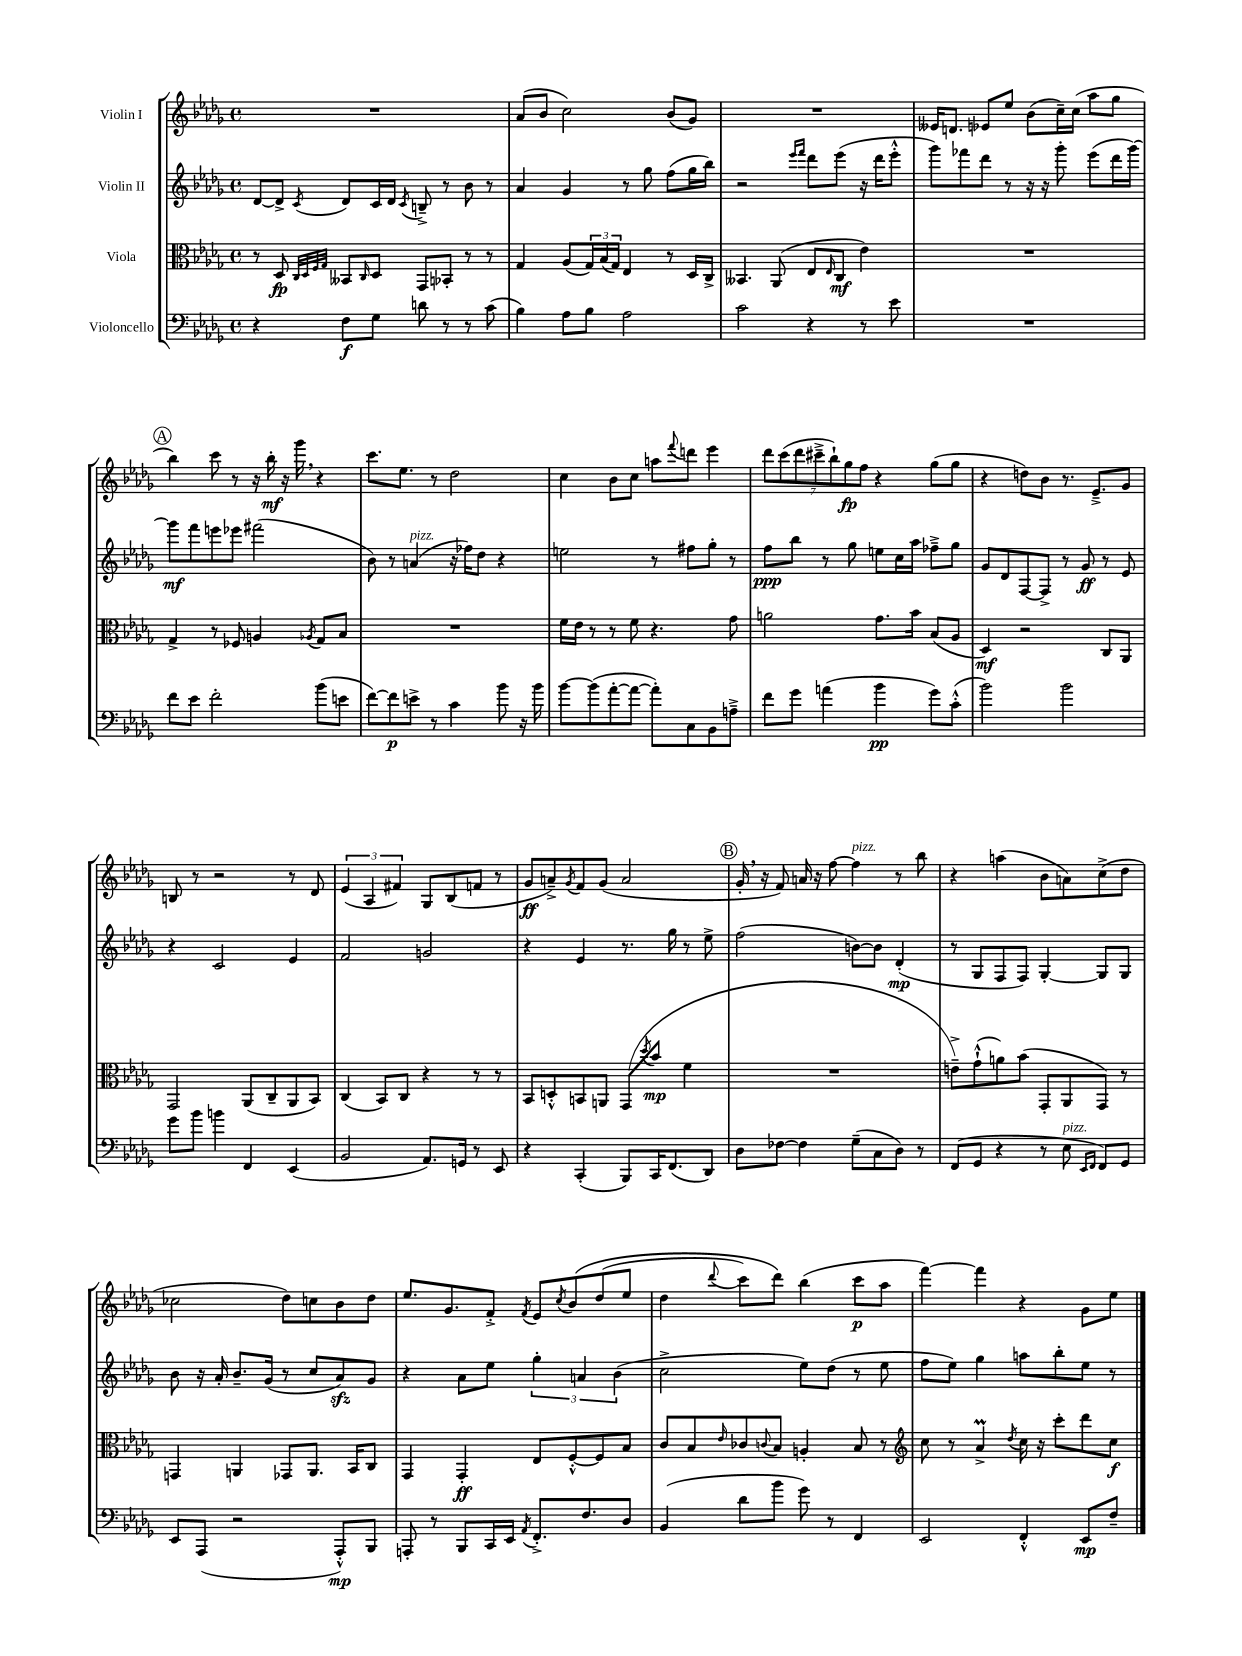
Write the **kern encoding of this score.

**kern	**dynam	**kern	**dynam	**kern	**dynam	**kern	**dynam
*part4	*part4	*part3	*part3	*part2	*part2	*part1	*part1
*staff4	*staff4	*staff3	*staff3	*staff2	*staff2	*staff1	*staff1
*I"Violoncello	*	*I"Viola	*	*I"Violin II	*	*I"Violin I	*
*clefF4	*	*clefC3	*	*clefG2	*	*clefG2	*
*k[b-e-a-d-g-]	*	*k[b-e-a-d-g-]	*	*k[b-e-a-d-g-]	*	*k[b-e-a-d-g-]	*
*M4/4	*	*M4/4	*	*M4/4	*	*M4/4	*
*met(c)	*	*met(c)	*	*met(c)	*	*met(c)	*
=1	=1	=1	=1	=1	=1	=1	=1
4r	.	8r	.	[8d-/L	.	1r	.
.	.	8D-/	fp	8d-^/J]	.	.	.
.	.	32qqC/LLL	.	.	.	.	.
.	.	32qqD-/	.	.	.	.	.
.	.	32qqF/	.	.	.	.	.
.	.	32qqG-/JJJ	.	8qc/	.	.	.
8F\L	f	8BB--X/L	.	8d-/L	.	.	.
.	.	16qqC/	.	.	.	.	.
8G-\J	.	8D-/J	.	16c/L	.	.	.
.	.	.	.	16d-/JJ	.	.	.
.	.	.	.	8qc/	.	.	.
8dn\	.	8GG-/L	.	8Bn~^/	.	.	.
8r	.	8BB-X'/J	.	8r	.	.	.
8r	.	8r	.	8b-\	.	.	.
(8c\	.	8r	.	8r	.	.	.
=2	=2	=2	=2	=2	=2	=2	=2
4B-\)	.	4G-/	.	4a-/	.	(8a-/L	.
.	.	.	.	.	.	8b-/J	.
8A-\L	.	(8A-/L	.	4g-/	.	2cc\)	.
8B-\J	.	24G-/L)	.	.	.	.	.
.	.	(24B-/	.	.	.	.	.
.	.	24G-/JJ)	.	.	.	.	.
2A-\	.	4E-/	.	8r	.	.	.
.	.	.	.	8gg-\	.	.	.
.	.	8r	.	(8ff\L	.	(8b-/L	.
.	.	16D-/LL	.	16gg-\L	.	8g-/J)	.
.	.	16C^/JJ	.	16bb-\JJ)	.	.	.
=3	=3	=3	=3	=3	=3	=3	=3
2c\	.	4.BB--X/	.	2r	.	1r	.
.	.	(8AA-/	.	.	.	.	.
.	.	.	.	16qqeee-/LL	.	.	.
.	.	.	.	16qqfff/JJ	.	.	.
4r	.	8E-/L	.	8ddd-\L	.	.	.
.	.	16qqE-/	.	.	.	.	.
.	.	8C/J	mf	(8eee-\J	.	.	.
8r	.	4e-\)	.	16r	.	.	.
.	.	.	.	16ddd-\KL	.	.	.
8e-\	.	.	.	8eee-'^^\J	.	.	.
=4	=4	=4	=4	=4	=4	=4	=4
1r	.	1r	.	8ggg-\L)	.	16e--X/KL	.
.	.	.	.	.	.	8.dn/J	.
.	.	.	.	8fff-X\	.	.	.
.	.	.	.	8ddd-\J	.	8e-X/L	.
.	.	.	.	8r	.	8ee-/J	.
.	.	.	.	16r	.	(8b-\L	.
.	.	.	.	16r	.	.	.
.	.	.	.	8ggg-'\	.	16cc~\L)	.
.	.	.	.	.	.	(16cc\JJ	.
.	.	.	.	(8eee-\L	.	8aa-\L	.
.	.	.	.	16ddd-\L	.	8gg-\J	.
.	.	.	.	[16ggg-\JJ)	.	.	.
!!LO:LB:g=z
!!LO:REH:place=s1:t=A
=5	=5	=5	=5	=5	=5	=5	=5
8f\L	.	4G-^/	.	8ggg-\L]	mf	4bb-\)	.
8e-\J	.	.	.	8fff\	.	.	.
2f'\	.	8r	.	8eeen\	.	8ccc\	.
.	.	8F-X/	.	8eee-X\J	.	8r	.
.	.	4An/	.	(2fff#X\	.	16r	.
.	.	.	.	.	.	16bb-'\	mf
.	.	.	.	.	.	16r	.
.	.	.	.	.	.	16ggg-,\	.
.	.	8qA-X/	.	.	.	.	.
(8b-\L	.	8G-/L	.	.	.	4r	.
8en\J	.	8B-/J	.	.	.	.	.
=6	=6	=6	=6	=6	=6	=6	=6
[8f\L)	.	1r	.	8b-\)	.	8.ccc\L	.
8f\]	p	.	.	8r	.	.	.
.	.	.	.	.	.	8.ee-\J	.
!	!	!	!	!LO:TX:a:i:t=pizz.	!	!	!
8en^\J	.	.	.	(4an/	.	.	.
8r	.	.	.	.	.	8r	.
4c\	.	.	.	16r	.	2dd-\	.
.	.	.	.	16ff-X\KL)	.	.	.
.	.	.	.	8dd-\J	.	.	.
8b-\	.	.	.	4r	.	.	.
16r	.	.	.	.	.	.	.
16b-\	.	.	.	.	.	.	.
=7	=7	=7	=7	=7	=7	=7	=7
[8b-\L	.	16f\LL	.	2een\	.	4cc\	.
.	.	16e-\JJ	.	.	.	.	.
(8b-\]	.	8r	.	.	.	.	.
[8a-'\	.	8r	.	.	.	8b-\L	.
8a-\J_	.	8f\	.	.	.	8cc\J	.
8a-'\L])	.	4.r	.	8r	.	8aan\L	.
.	.	.	.	.	.	8qqfff/	.
8C\	.	.	.	8ff#X\L	.	8dddn\J	.
8BB-\	.	.	.	8gg-'\J	.	4eee-\	.
8An~^\J	.	8g-\	.	8r	.	.	.
=8	=8	=8	=8	=8	=8	=8	=8
8f\L	.	2an\	.	8ff\L	ppp	14ddd-\L	.
.	.	.	.	.	.	(14ccc\	.
8g-\J	.	.	.	8bb-\J	.	.	.
.	.	.	.	.	.	14ddd-\	.
.	.	.	.	.	.	14ccc#X~^\	.
(4an\	.	.	.	8r	.	.	.
.	.	.	.	.	.	14bb-`\)	.
.	.	.	.	.	.	14gg-\	fp
.	.	.	.	8gg-\	.	.	.
.	.	.	.	.	.	14ff\J	.
4b-\	pp	8.g-\L	.	8een\L	.	4r	.
.	.	.	.	16cc\L	.	.	.
.	.	16b-\Jk	.	16aa-\JJ	.	.	.
8g-\L)	.	(8B-/L	.	8ff-X~^\L	.	(8gg-\L	.
(8c'^^\J	.	8A-/J	.	8gg-\J	.	8gg-\J	.
=9	=9	=9	=9	=9	=9	=9	=9
2b-\)	.	4D-/)	mf	8g-/L	.	4r	.
.	.	.	.	8d-/	.	.	.
.	.	2r	.	[8F/	.	8ddn\L)	.
.	.	.	.	8F^/J]	.	8b-\J	.
2b-\	.	.	.	8r	.	8.r	.
.	.	.	.	8g-/	ff	.	.
.	.	.	.	.	.	8.e-~^/L	.
.	.	8C/L	.	8r	.	.	.
.	.	8AA-/J	.	8e-/	.	8g-/J	.
!!LO:LB:g=z
=10	=10	=10	=10	=10	=10	=10	=10
8g-\L	.	2GG-/	.	4r	.	8Bn/	.
8b-\J	.	.	.	.	.	8r	.
4bn\	.	.	.	2c/	.	2r	.
4FF/	.	(8AA-/L	.	.	.	.	.
.	.	8C~/	.	.	.	.	.
(4EE-/	.	8AA-/	.	4e-/	.	8r	.
.	.	8BB-/J)	.	.	.	8d-/	.
=11	=11	=11	=11	=11	=11	=11	=11
2BB-/	.	(4C/	.	2f/	.	(6e-/	.
.	.	.	.	.	.	6A-/	.
.	.	8BB-/L)	.	.	.	.	.
.	.	.	.	.	.	6f#X/)	.
.	.	8C/J	.	.	.	.	.
8.AA-/L)	.	4r	.	2gn/	.	8G-/L	.
.	.	.	.	.	.	(8B-/	.
16GGn/Jk	.	.	.	.	.	.	.
8r	.	8r	.	.	.	8fn/J	.
8EE-/	.	8r	.	.	.	8r	.
=12	=12	=12	=12	=12	=12	=12	=12
4r	.	8BB-/L	.	4r	.	8g-/L	ff
.	.	8Dn'^^/	.	.	.	8an~^/)	.
.	.	.	.	.	.	8qg-/	.
(4CC'/	.	8BBn/	.	4e-/	.	8f/	.
.	.	8AAn/J	.	.	.	(8g-/J	.
8BBB-/L)	.	(8GG-/L	.	8.r	.	2a/	.
.	.	8qdd-/	.	.	.	.	.
16CC/K	.	8b-/J	mp	.	.	.	.
(8.FF/	.	.	.	16gg-\	.	.	.
.	.	4f\	.	8r	.	.	.
8DD-/J)	.	.	.	8ee-^\	.	.	.
!!LO:REH:place=s1:t=B
=13	=13	=13	=13	=13	=13	=13	=13
8D-\L	.	1r	.	(2ff\	.	16g-',/	.
.	.	.	.	.	.	16r	.
[8F-X\J	.	.	.	.	.	8f/)	.
4F-\]	.	.	.	.	.	16an/	.
.	.	.	.	.	.	16r	.
.	.	.	.	.	.	[8ff\	.
!	!	!	!	!	!	!LO:TX:a:i:t=pizz.	!
(8G-~\L	.	.	.	[8bn\L)	.	4ff\]	.
8C\	.	.	.	8b\J]	.	.	.
8D-\J)	.	.	.	(4d-'/	mp	8r	.
8r	.	.	.	.	.	8bb-\	.
=14	=14	=14	=14	=14	=14	=14	=14
(8FF/L	.	8en~^\L)	.	8r	.	4r	.
8GG-/J	.	(8g-`^^\	.	8G-/L	.	.	.
4r	.	8an\)	.	8F/	.	(4aan\	.
.	.	(8b-\J	.	8F/J)	.	.	.
8r	.	8GG-'/L	.	[4G-'/	.	8b-\L	.
!LO:TX:a:i:t=pizz.	!	!	!	!	!	!	!
8E-\	.	8AA-/	.	.	.	8an\)	.
16qqEE-/LL	.	.	.	.	.	.	.
16qqFF/JJ	.	.	.	.	.	.	.
8FF/L)	.	8GG-/J)	.	8G-/L]	.	(8cc^\	.
8GG-/J	.	8r	.	8G-/J	.	8dd-\J	.
!!LO:LB:g=z
=15	=15	=15	=15	=15	=15	=15	=15
8EE-/L	.	4GGn/	.	8b-\	.	2cc-X\	.
(8AAA-/J	.	.	.	16r	.	.	.
.	.	.	.	16a-'/	.	.	.
2r	.	4AAn/	.	8.b-~/L	.	.	.
.	.	.	.	(16g-/Jk	.	.	.
.	.	8GG-X/L	.	8r	.	8dd-\L)	.
.	.	8.AA/J	.	8cc/L	.	8ccn\	.
8AAA-'^^/L)	mp	.	.	8a-zz/)	.	8b-\	.
.	.	16BB-/KL	.	.	.	.	.
8BBB-/J	.	8C/J	.	8g-/J	.	8dd-\J	.
=16	=16	=16	=16	=16	=16	=16	=16
8AAAn'/	.	4GG-/	.	4r	.	8.ee-/L	.
8r	.	.	.	.	.	.	.
.	.	.	.	.	.	8.g-/	.
8BBB-/L	.	4GG-'/	ff	8a-\L	.	.	.
16CC/L	.	.	.	8ee-\J	.	8f'^/J	.
16EE-/JJ	.	.	.	.	.	.	.
8qAA-/	.	.	.	.	.	8qf/	.
8.FF'^/L	.	8E-/L	.	6gg-'\	.	8e-/L	.
.	.	.	.	.	.	8qcc/	.
.	.	[8F'^^/	.	.	.	(8b-/	.
.	.	.	.	6an/	.	.	.
8.F/	.	.	.	.	.	.	.
.	.	8F/]	.	.	.	(8dd-/	.
.	.	.	.	(6b-\	.	.	.
8D-/J	.	8B-/J	.	.	.	8ee-/J	.
=17	=17	=17	=17	=17	=17	=17	=17
(4BB-/	.	8c/L	.	2cc^\	.	4dd-\	.
.	.	8B-/	.	.	.	.	.
.	.	16qqe-/	.	.	.	8qqddd-/	.
8d-\L	.	8c-X/	.	.	.	8ccc\L)	.
.	.	8qqcn/	.	.	.	.	.
8b-\J	.	8B-/J	.	.	.	8ddd-\J)	.
8g-\)	.	4An'/	.	8ee-\L)	.	(4bb-\	.
8r	.	.	.	(8dd-\J	.	.	.
4FF/	.	8B-/	.	8r	.	8ccc\L	p
.	.	8r	.	8ee-\	.	8aa-\J	.
=18	=18	=18	=18	=18	=18	=18	=18
*	*	*clefG2	*	*	*	*	*
2EE-/	.	8cc\	.	8ff\L	.	[4fff\)	.
.	.	8r	.	8ee-\J)	.	.	.
.	.	4a-M^/	.	4gg-\	.	4fff\]	.
.	.	8qdd-/	.	.	.	.	.
4FF'^^/	.	16cc\	.	8aan\L	.	4r	.
.	.	16r	.	.	.	.	.
.	.	8ccc'\L	.	8bb-'\	.	.	.
8EE-/L	mp	8ddd-\	.	8ee-\J	.	8g-\L	.
8F~/J	.	8cc\J	f	8r	.	8ee-\J	.
==	==	==	==	==	==	==	==
*-	*-	*-	*-	*-	*-	*-	*-
